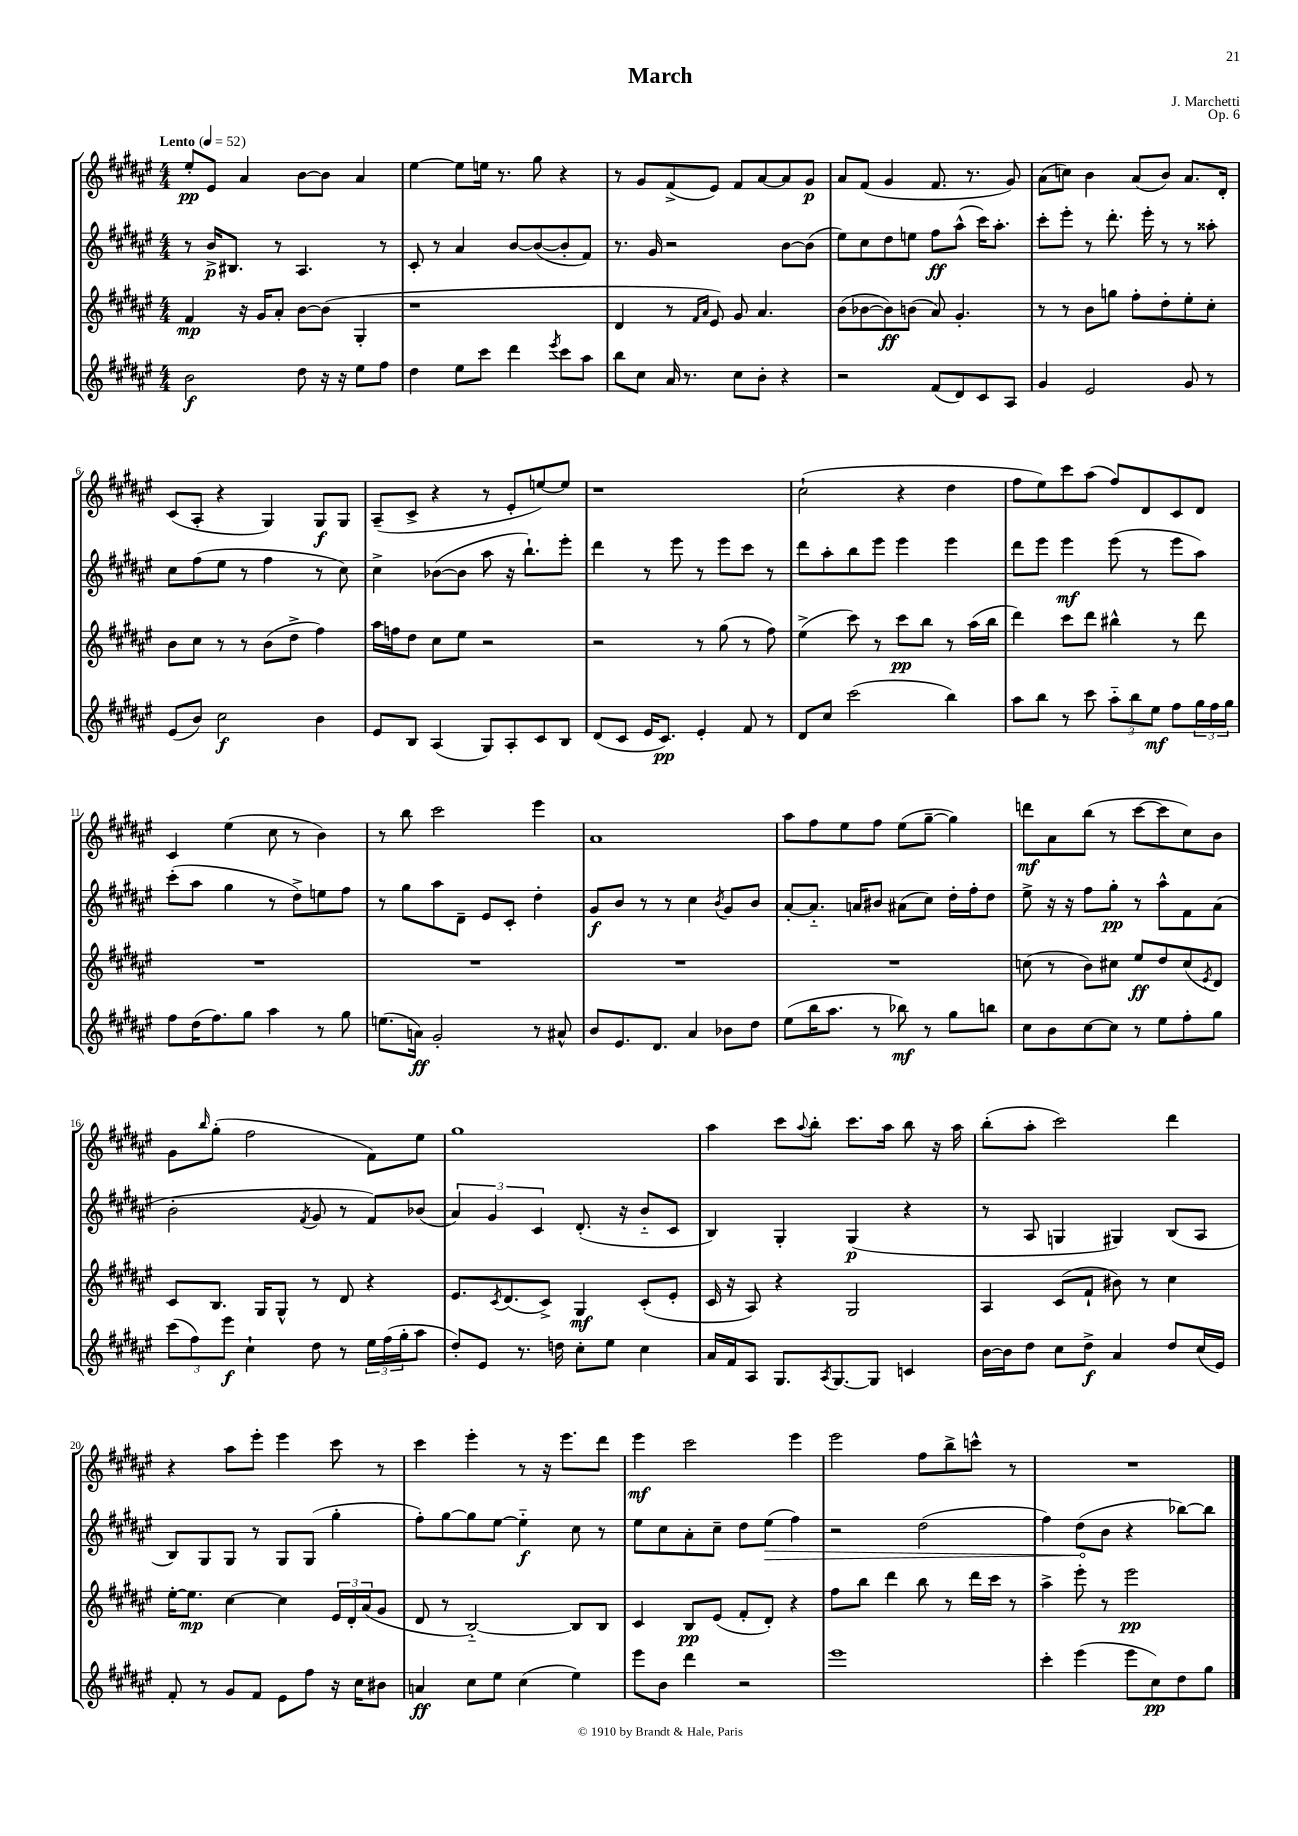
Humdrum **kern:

**kern	**kern	**kern	**kern
*staff4	*staff3	*staff2	*staff1
*clefG2	*clefG2	*clefG2	*clefG2
*k[f#c#g#d#a#e#]	*k[f#c#g#d#a#e#]	*k[f#c#g#d#a#e#]	*k[f#c#g#d#a#e#]
*M4/4	*M4/4	*M4/4	*M4/4
*MM52	*MM52	*MM52	*MM52
2b	4f#	8r	8ee#'
.	.	16b^	8e#
.	.	8.B#	.
.	16r	.	4a#
.	16g#	.	.
.	8a#'	8r	.
8dd#	[8b	4.A#	[8b
16r	(8b]	.	8b]
16r	.	.	.
8ee#	4G#'	.	4a#
8ff#	.	8r	.
=	=	=	=
4dd#	1r	8c#'	[4ee#
.	.	8r	.
8ee#	.	4a#	8ee#]
8ccc#	.	.	16ee
.	.	.	8.r
4ddd#	.	[8b	.
.	.	(8b_	8gg#
8qeee#	.	.	.
8ccc#	.	8b']	4r
8aa#	.	8f#)	.
=	=	=	=
8bb	4d#	8.r	8r
8cc#	.	.	8g#
.	.	16g#	.
16a#	8r	2r	(8f#^
8.r	.	.	.
.	16qqf#	.	.
.	16qqa#	.	.
.	8e#)	.	8e#)
8cc#	8g#	.	8f#
8b'	4.a#	.	[8a#
4r	.	[8b	8a#]
.	.	(8b]	8g#
=	=	=	=
2r	(8b	8ee#)	8a#
.	[8b-	8cc#	(8f#
.	8b-])	8dd#	4g#
.	(8b	8ee	.
(8f#	8a#)	8ff#	8.f#
8d#)	4.g#'	(8aa#^^	.
.	.	.	8.r
8c#	.	16ccc#)	.
.	.	8.aa#'	.
8A#	.	.	8g#)
=	=	=	=
4g#	8r	8ccc#'	(8a#
.	8r	8eee#'	8cc)
2e#	8b	8r	4b
.	8gg	8.ddd#'	.
.	8ff#'	.	(8a#
.	.	16eee#'	.
.	8dd#'	8r	8b)
8g#	8ee#'	8r	8.a#
8r	8cc#'	8aa##'	.
.	.	.	16d#'
=	=	=	=
(8e#	8b	8cc#	(8c#
8b)	8cc#	(8ff#	8A#'
2cc#	8r	8ee#	4r
.	8r	8r	.
.	(8b	4ff#	4G#)
.	8dd#^	.	.
4b	4ff#)	8r	8G#
.	.	8cc#)	8G#
=	=	=	=
8e#	16aa#	4cc#^	(8A#~
.	16ff	.	.
8B	8dd#	.	8c#^
(4A#	8cc#	([8b-	4r
.	8ee#	8b-]	.
8G#)	2r	8aa#	8r
8A#'	.	16r	8e#'
.	.	8.bb`)	.
8c#	.	.	[8ee)
8B	.	8eee#'	8ee]
=	=	=	=
(8d#	2r	4ddd#	1r
8c#	.	.	.
16e#	.	8r	.
8.c#)	.	.	.
.	.	8eee#	.
4e#'	8r	8r	.
.	(8gg#	8eee#	.
8f#	8r	8ccc#	.
8r	8ff#)	8r	.
=	=	=	=
8d#	(4ee#^	8ddd#	(2cc#`
8cc#	.	8aa#'	.
(2ccc#	8ccc#)	8bb	.
.	8r	8eee#	.
.	8ccc#	4eee#	4r
.	8bb	.	.
4bb)	8r	4eee#	4dd#
.	(16aa#	.	.
.	16bb	.	.
=	=	=	=
8aa#	4ddd#)	8ddd#	8ff#
8bb	.	8eee#	8ee#)
8r	8ccc#	4eee#	8ccc#
8ccc#	8ddd#	.	(8aa#
12aa#'~	4bb#^^	(8eee#	8ff#)
12bb	.	.	.
.	.	8r	8d#
12ee#	.	.	.
8ff#	8r	8eee#	8c#
24gg#	8ddd#	8aa#)	8d#
24ff#	.	.	.
24gg#	.	.	.
=	=	=	=
8ff#	1r	(8ccc#'	4c#
(16dd#	.	8aa#	.
8.ff#)	.	.	.
.	.	4gg#	(4ee#
8gg#	.	.	.
4aa#	.	8r	8cc#
.	.	8dd#^)	8r
8r	.	8ee	4b)
8gg#	.	8ff#	.
=	=	=	=
(8.ee	1r	8r	8r
.	.	8gg#	8bb
16a)	.	.	.
2g#'	.	8aa#	2ccc#
.	.	8d#~	.
.	.	8e#	.
.	.	8c#'	.
8r	.	4dd#'	4eee#
8a#^^	.	.	.
=	=	=	=
8b	1r	8g#	1a#
8.e#	.	8b	.
.	.	8r	.
8.d#	.	.	.
.	.	8r	.
4a#	.	4cc#	.
.	.	8qb	.
8b-	.	8g#	.
8dd#	.	8b	.
=	=	=	=
(8ee#	1r	[8a#'	8aa#
16bb	.	8.a#'~]	8ff#
8.aa#	.	.	.
.	.	.	8ee#
.	.	16a	.
8r	.	8b#	8ff#
8bb-)	.	(8a#	(8ee#
8r	.	8cc#)	[8gg#~
8gg#	.	16dd#'	4gg#])
.	.	16ff#'	.
8bb	.	8dd#	.
=	=	=	=
8cc#	(8cc	8ee#^	8ddd
8b	8r	16r	8a#
.	.	16r	.
[8cc#	8b)	8ff#	(8bb
8cc#]	8cc#	8gg#'	8r
8r	8ee#	8r	[8ccc#
8ee#	8dd#	8aa#^^	8ccc#]
8ff#'	(8cc#	8f#	8cc#)
.	8qe#	.	.
8gg#	8d#)	(8a#	8b
=	=	=	=
(12ccc#	8c#	2b'	8g#
12ff#)	.	.	.
.	.	.	16qqbb
.	8.B	.	(8gg#'
12eee#	.	.	.
4cc#`	.	.	2ff#
.	16G#	.	.
.	8G#^^	.	.
.	.	8qf#	.
8dd#	8r	8g#	.
8r	8d#	8r	.
24ee#	4r	8f#)	8f#)
(24ff#	.	.	.
24gg#'	.	.	.
8aa#	.	(8b-	8ee#
=	=	=	=
8dd#')	8.e#	6a#)	1gg#
8e#	.	.	.
.	.	6g#	.
.	8qc#	.	.
.	(8.d#	.	.
8.r	.	.	.
.	.	6c#	.
.	8c#^)	.	.
16dd	.	.	.
8cc#'	4G#	(8.d#'	.
8ee#	.	.	.
.	.	16r	.
4cc#	(8c#'	8b'~	.
.	8e#'	8c#	.
=	=	=	=
16a#	16c#	4B)	4aa#
16f#	16r	.	.
8A#	8A#)	.	.
8.G#	4r	4G#'	8ccc#
.	.	.	8qqaa#
.	.	.	8bb'
8qA#	.	.	.
[8.G#	.	.	.
.	2G#	(4G#	8.ccc#
8G#]	.	.	.
.	.	.	16aa#
4c	.	4r	8bb
.	.	.	16r
.	.	.	16aa#
=	=	=	=
[16b	4A#	8r	(8bb'
16b]	.	.	.
8dd#	.	8A#	8aa#'
8cc#	(8c#	4G	2ccc#)
8dd#^	8f#`	.	.
4a#	8b#)	4G#)	.
.	8r	.	.
8dd#	4cc#	(8B	4ddd#
(16cc#	.	8A#	.
16e#)	.	.	.
=	=	=	=
8f#'	[16ee#'	8B)	4r
.	8.ee#]	.	.
8r	.	8G#	.
8g#	[4cc#	8G#	8aa#
8f#	.	8r	8eee#'
8e#	4cc#]	8G#	4eee#
8ff#	.	(8G#	.
16r	24e#	4gg#'	8ccc#
.	24d#'	.	.
16cc#	.	.	.
.	(24a#	.	.
8b#	8g#	.	8r
=	=	=	=
4a	8d#	8ff#')	4ccc#
.	8r	[8gg#	.
8cc#	[2B'~)	8gg#]	4eee#'
8ee#	.	[8ee#	.
(4cc#	.	4ee#'~]	8r
.	.	.	16r
.	.	.	8.eee#
4ee#)	8B]	8cc#	.
.	8B	8r	8ddd#
=	=	=	=
8eee#	4c#	8ee#	4eee#
8b	.	8cc#	.
4ddd#	8B	8a#'	2ccc#
.	(8e#	8cc#~	.
2r	8f#'	8dd#	.
.	8d#')	(8ee#	.
.	4r	4ff#)	4eee#
=	=	=	=
1eee#	8ff#	2r	2eee#
.	8bb	.	.
.	4ddd#	.	.
.	8bb	(2dd#	8ff#
.	8r	.	8bb^
.	16ddd#	.	8ccc^^
.	16ccc#	.	.
.	8r	.	8r
=	=	=	=
4ccc#'	4aa#^	4ff#)	1r
(4eee#	8eee#'	(8dd#	.
.	8r	8b	.
8eee#	2eee#	4r	.
8cc#)	.	.	.
8dd#	.	[8bb-)	.
8gg#	.	8bb-]	.
==	==	==	==
*-	*-	*-	*-
